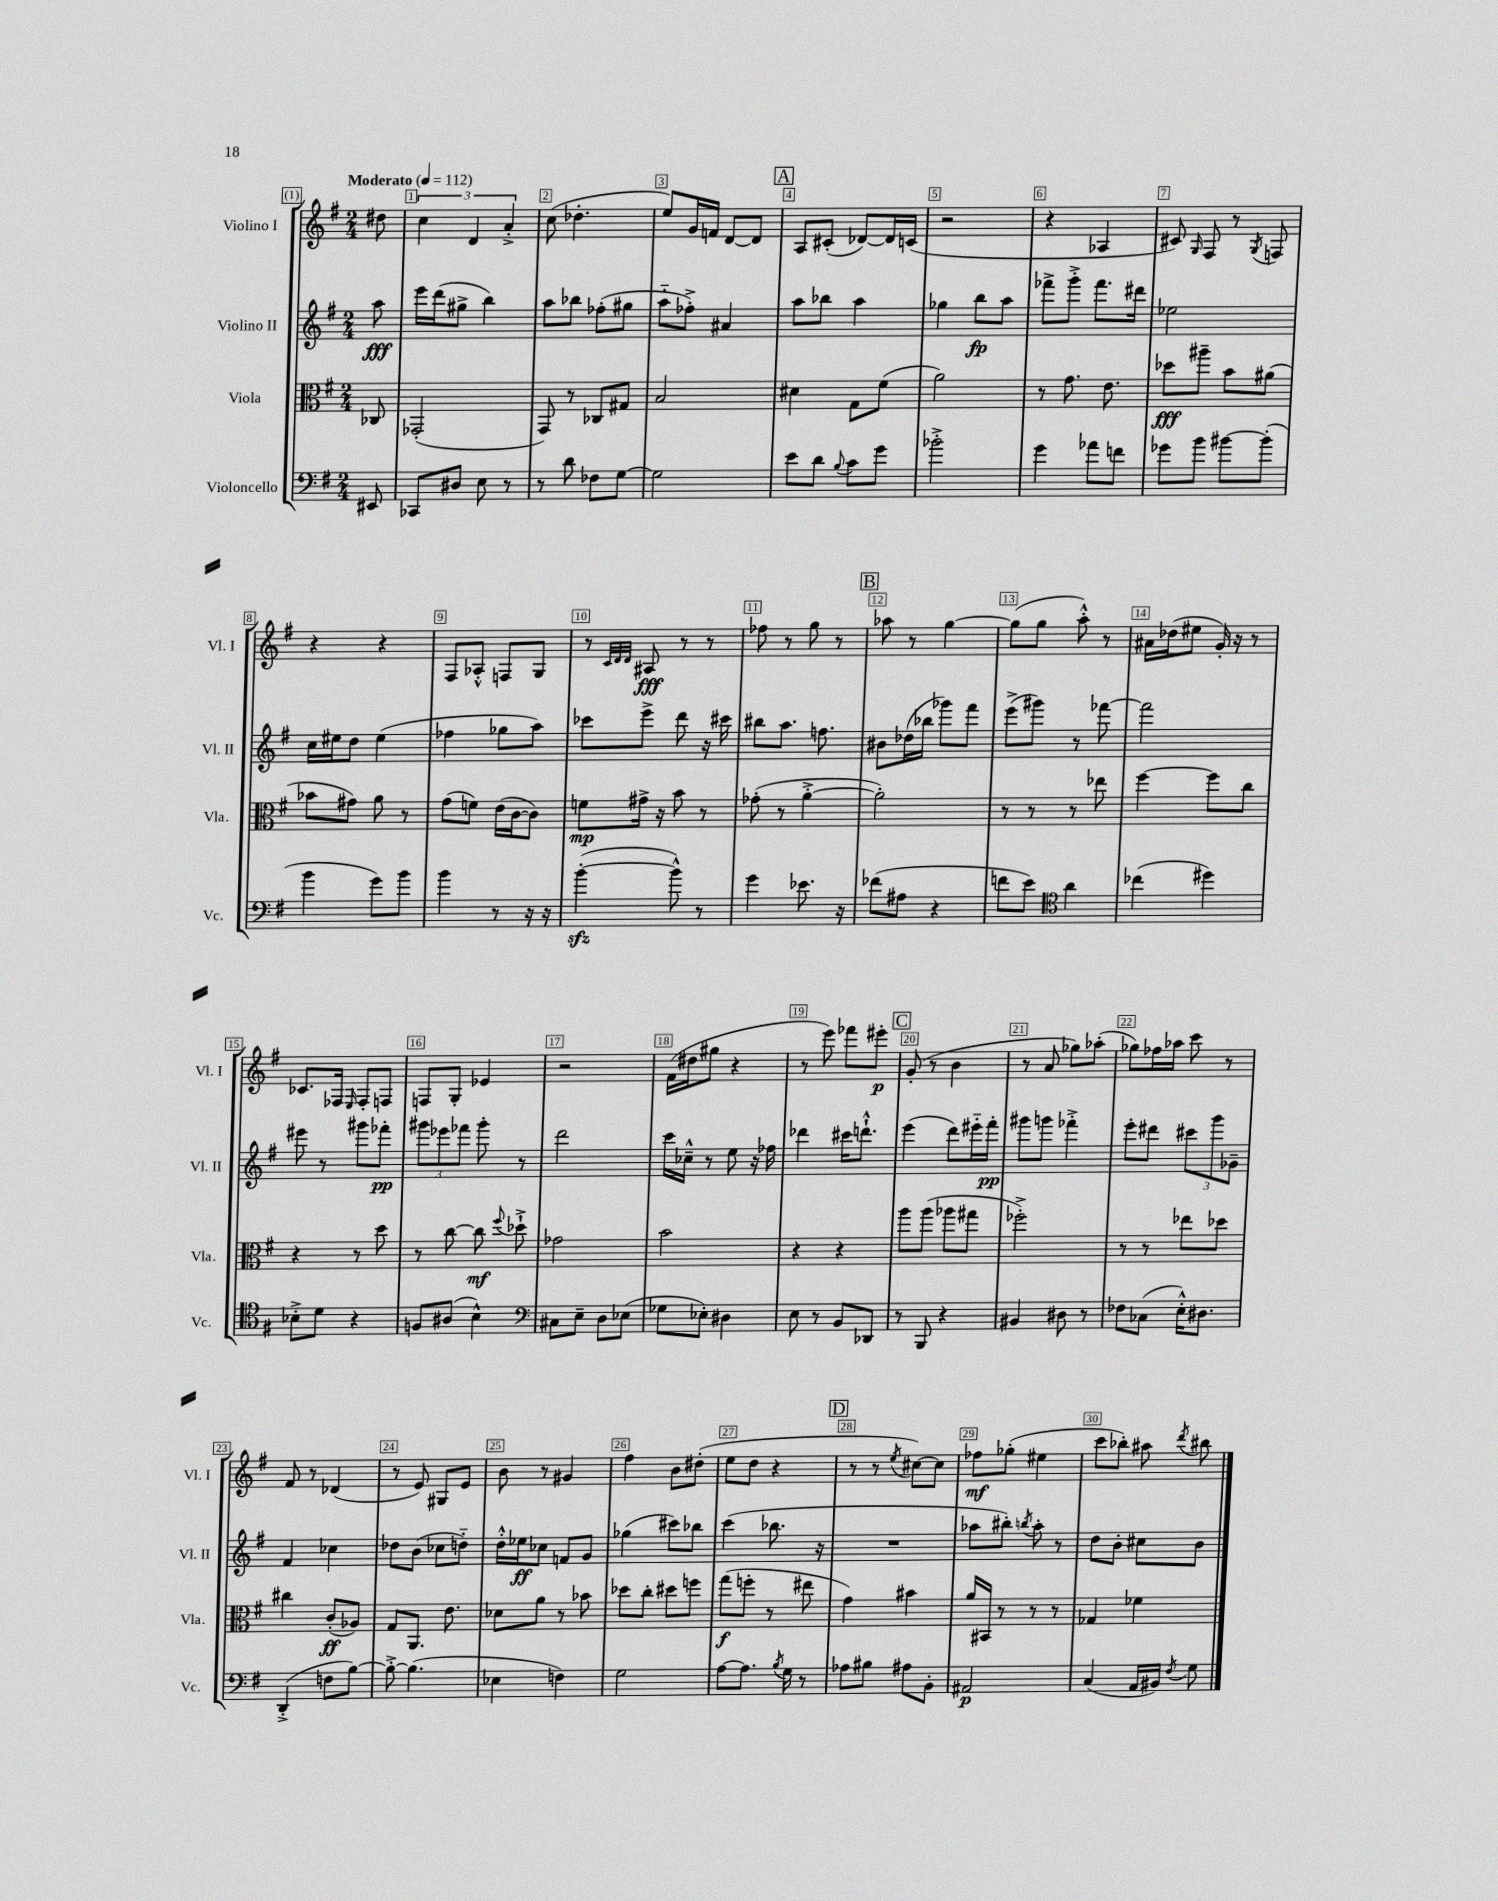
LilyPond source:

<<
\new StaffGroup <<
\new Staff = "s0" \with { instrumentName = "Violino I" shortInstrumentName = "Vl. I" } {
    \clef treble \key g \major \numericTimeSignature \time 2/4 \partial 8 \tempo "Moderato" 4 = 112
    \autoBeamOff dis''8 |
    \tuplet 3/2 { c''4 d'4 a'4-.-> } |
    c''8( des''4.-. |
    e''8[) g'16 f'16] d'8[~ d'8] |
    \mark \markup { \box "A" } a8[ cis'8]-.( des'8[~) des'16 c'16]( |
    r2 |
    r4 aes4 |
    cis'8) \grace { g16 } fis8 r8 \acciaccatura { g8 } f8 |
    r4 r4 |
    fis8[ aes8]-.-^ f8[ g8] |
    r8 \grace { c'32[ d'32 d'32] } ais8\fff r8 r8 |
    fes''8 r8 g''8 r8 |
    \mark \markup { \box "B" } aes''8 r8 g''4~ |
    g''8[( g''8] a''8-.-^) r8 |
    ais'16[ des''16( eis''8] g'16-.) r16 r8 |
    ces'8.[ fes16] \grace { e16 } fes8[-. f8] |
    f8[ g8]-. ees'4 |
    r2 |
    fis'16[( dis''16 gis''8] r4 |
    r8 e'''8) fes'''8[ eis'''8]-.\p |
    \mark \markup { \box "C" } g'8-.( r8 b'4 |
    r8 a'8 ges''8[) aes''8]-.( |
    ges''8[) fes''16 aes''16] c'''8 r8 |
    fis'8 r8 des'4( |
    r8 e'8) gis8[ e'8] |
    b'8 r8 gis'4 |
    fis''4 b'8[ dis''8]-.( |
    e''8[ d''8] r4 |
    \mark \markup { \box "D" } r8 r8 \acciaccatura { e''8 } cis''8[~) cis''8] |
    fes''8[\mf ges''8]-.( eis''4 |
    c'''8[ bes''8]-.) ais''8 \acciaccatura { d'''8 } bis''8 \bar "|." |
}
\new Staff = "s1" \with { instrumentName = "Violino II" shortInstrumentName = "Vl. II" } {
    \clef treble \key g \major \numericTimeSignature \time 2/4 \partial 8
    \autoBeamOff a''8\fff |
    e'''16[ d'''16( gis''8]-> b''4) |
    a''8[ bes''8] fes''8[-.( gis''8] |
    a''8[-_ fes''8]-.->) ais'4 |
    \mark \markup { \box "A" } a''8[ bes''8] a''4 |
    ges''4 b''8[\fp a''8] |
    fes'''8[-> g'''8]-.-> fes'''8.[ dis'''16] |
    ees''2 |
    c''16[ eis''16 d''8] eis''4( |
    fes''4 ges''8[ a''8]) |
    ces'''8[ e'''8]-> d'''8 r16 cis'''16 |
    bis''8[ a''8.] f''8. |
    \mark \markup { \box "B" } bis'8[ des''16( bes''16] ges'''8[) fis'''8] |
    e'''8[->( gis'''8]) r8 fes'''8~ |
    fes'''2 |
    eis'''8 r8 gis'''8[ fes'''8]-.\pp |
    \tuplet 3/2 { gis'''8[ ees'''8 fes'''8] } gis'''8-. r8 |
    d'''2 |
    c'''16[ ces''16]---^ r8 e''8 r16 fes''16 |
    des'''4 cis'''16[ d'''8.]-!-^ |
    \mark \markup { \box "C" } e'''4( d'''8[) eis'''16-_ fis'''16]-.\pp |
    gis'''8[ g'''8] fes'''4-.-> |
    e'''8[-. dis'''8] \tuplet 3/2 { cis'''8[ g'''8 ges'8]-- } |
    fis'4 ces''4 |
    des''8[ b'8]( ces''8[ d''8]-_) |
    d''16[-.-^ ees''16\ff ces''8] f'8[ g'8] |
    ges''4( cis'''8[) bes''8] |
    c'''4( bes''8. r16 |
    \mark \markup { \box "D" } R2 |
    aes''8[ bis''8]-.) \acciaccatura { b''8 } aes''8-. r8 |
    d''8[ b'8]-. cis''8[ b'8] \bar "|." |
}
\new Staff = "s2" \with { instrumentName = "Viola" shortInstrumentName = "Vla." } {
    \clef alto \key g \major \numericTimeSignature \time 2/4 \partial 8
    \autoBeamOff ces8 |
    ges,2-.( |
    g,8) r8 ces8[ gis8] |
    b2 |
    \mark \markup { \box "A" } dis'4 g8[ fis'8]( |
    a'2) |
    r8 g'8. e'8. |
    des''8[\fff ais''8]-- b'8[ ais'8]( |
    bes'8[ gis'8]) a'8 r8 |
    g'8[( f'8]) e'16[( c'16~ c'8]) |
    f'8[\mp gis'16]-> r16 b'8 r8 |
    ges'8-.( r8 a'4~-.-> |
    \mark \markup { \box "B" } a'2-.) |
    r8 r8 r8 ees''8 |
    fis''4~ fis''8[ c''8] |
    r4 r8 d''8 |
    r8 c''8~ c''8\mf \appoggiatura { fis''8 } des''8-!-> |
    ges'2 |
    b'2 |
    r4 r4 |
    \mark \markup { \box "C" } a''8[ a''8]( aes''8[ gis''8] |
    fes''2-.->) |
    r8 r8 ees''8[ des''8] |
    cis''4 c'8[-.\ff( aes8]) |
    g8[ a,8.] e'8. |
    des'8[ a'8] r8 bes'8 |
    des''8[ c''8]-. dis''8[ f''8] |
    g''8[\f( f''8]-. r8 eis''8 |
    \mark \markup { \box "D" } g'4) bis'4 |
    a'16[ bis,16] r8 r8 r8 |
    ges4 fes'4 \bar "|." |
}
\new Staff = "s3" \with { instrumentName = "Violoncello" shortInstrumentName = "Vc." } {
    \clef bass \key g \major \numericTimeSignature \time 2/4 \partial 8
    \autoBeamOff eis,8 |
    ces,8[ dis8] e8 r8 |
    r8 d'8 fes8[ g8]~ |
    g2 |
    \mark \markup { \box "A" } e'8[ d'8] \appoggiatura { b8 } c'8[ g'8] |
    bes'2-.-> |
    g'4 aes'8[ f'8] |
    ges'8[ b'8] bis'8[~ bis'8]-.( |
    b'4 g'8[) b'8] |
    b'4 r8 r16 r16 |
    b'4~-.\sfz( b'8-^) r8 |
    g'4 ees'8. r16 |
    \mark \markup { \box "B" } fes'8[( ais8] r4 |
    f'8[ e'8]) \clef tenor a'4 |
    ces''4( dis''4) |
    bes8[-.-> d'8] r4 |
    f8[ ais8]( b4-^) |
    \clef bass cis8[ e8]-- d8[ ees8]( |
    ges8[ ees8]-.) dis4 |
    e8 r8 b,8[ des,8] |
    \mark \markup { \box "C" } r8 b,,8 r4 |
    bis,4 dis8 r8 |
    fes8[ ces8]( e16[-.-^) dis8.] |
    d,4-.->( f8[ b8]~) |
    b8~-.-> b4.( |
    ees4 f4) |
    g2 |
    a8[~ a8.] \acciaccatura { b8 } g16 r8 |
    \mark \markup { \box "D" } aes8[ bis8] ais8[ b,8]-. |
    ais,2\p |
    c4( a,16[ bis,16]) \acciaccatura { fis8 } g8 \bar "|." |
}
>>
>>
\layout { \context { \Score \override BarNumber.break-visibility = ##(#f #t #t) barNumberVisibility = #all-bar-numbers-visible \override BarNumber.stencil = #(make-stencil-boxer 0.1 0.3 ly:text-interface::print) } }
